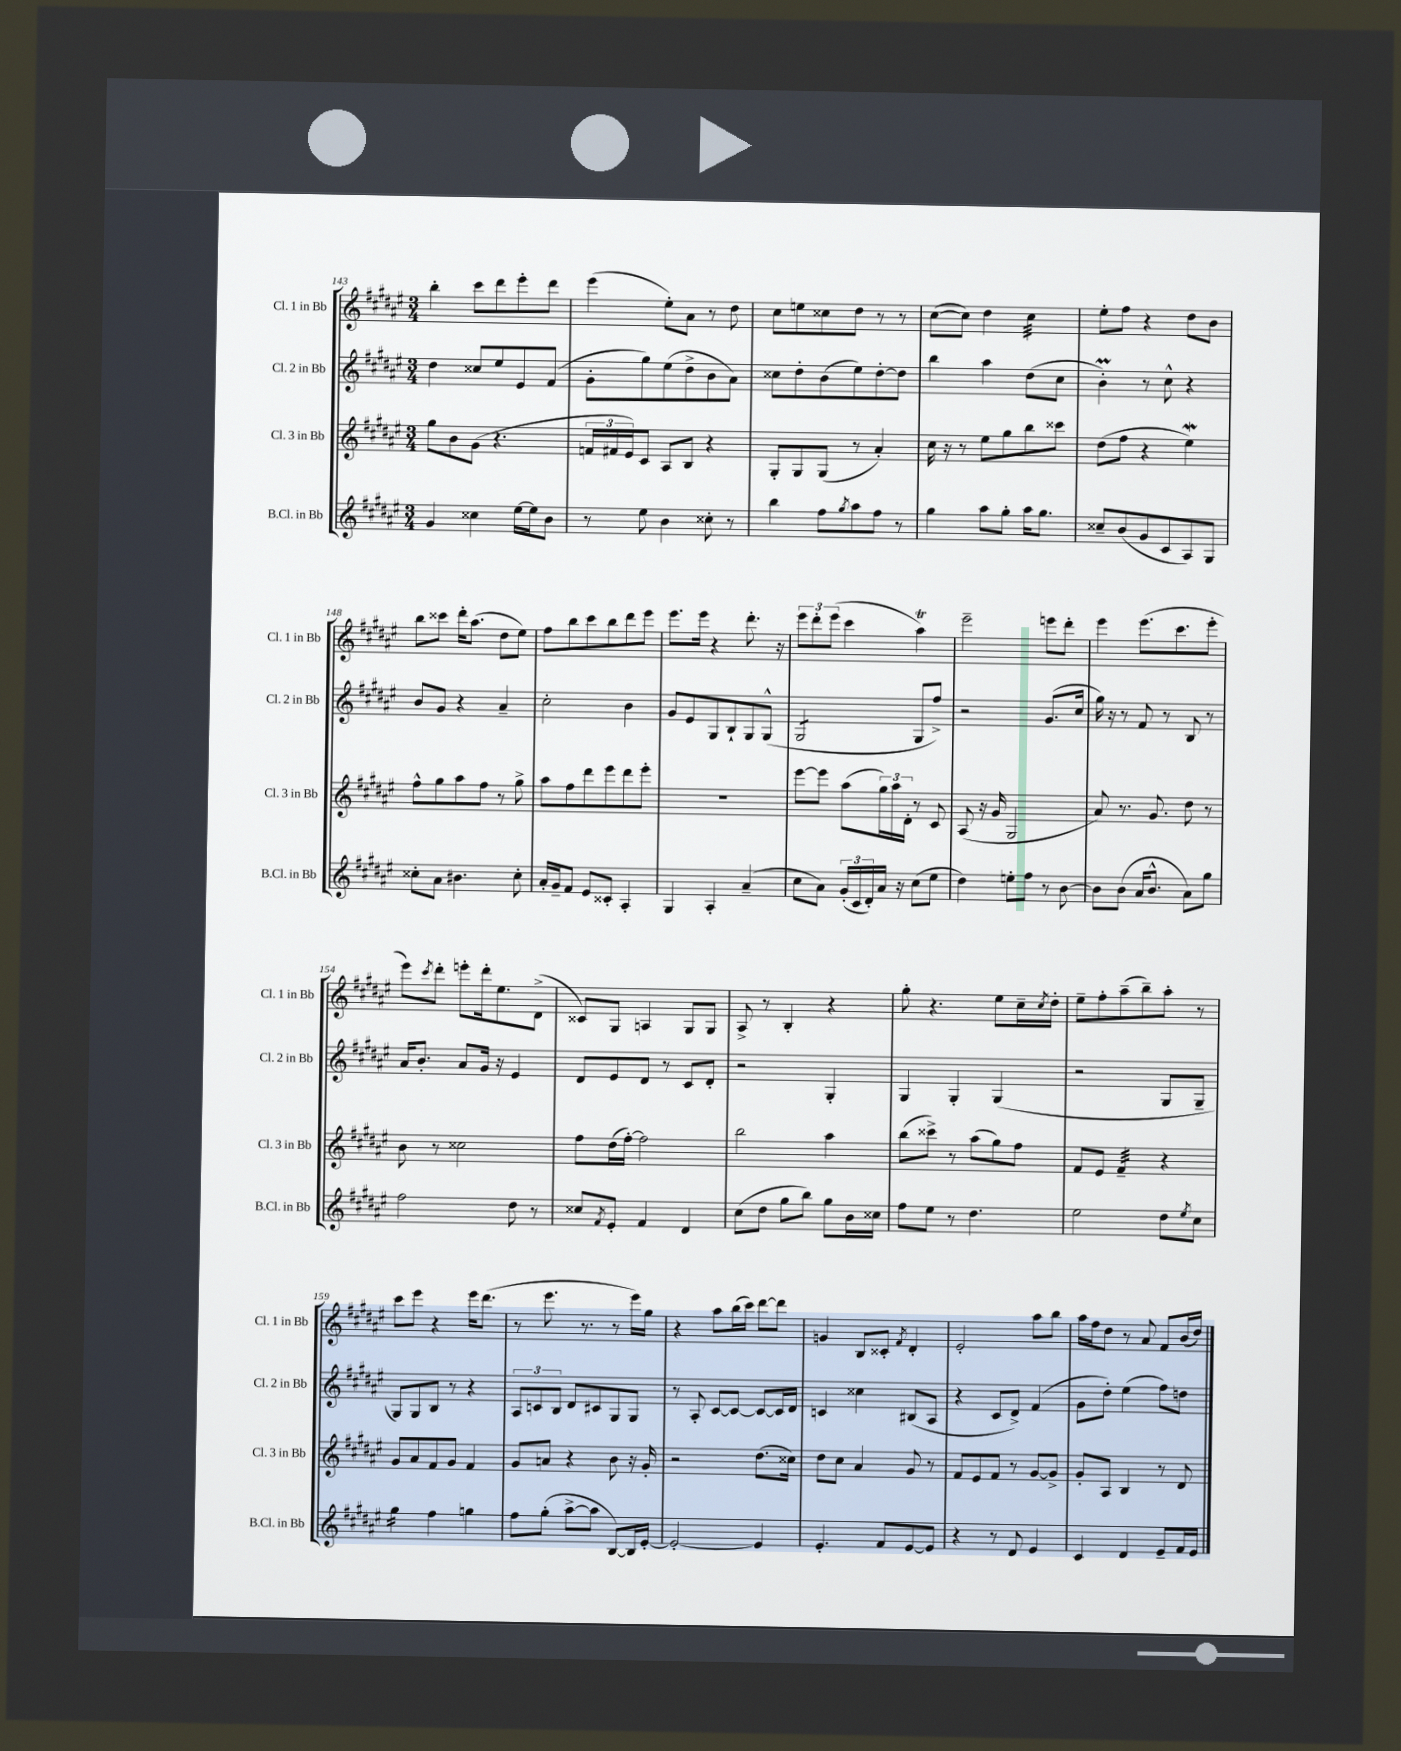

**kern	**kern	**kern	**kern
*staff4	*staff3	*staff2	*staff1
*clefG2	*clefG2	*clefG2	*clefG2
*k[f#c#g#d#a#e#]	*k[f#c#g#d#a#e#]	*k[f#c#g#d#a#e#]	*k[f#c#g#d#a#e#]
*M3/4	*M3/4	*M3/4	*M3/4
4g#/	8gg#\L	4dd#\	4bb'\
.	8b\	.	.
4cc##\	(8g#\J	8cc##/L	8ccc#\L
.	4.r	8ee#/	8ddd#\
[16ee#\LL	.	8e#/	8eee#'\
16ee#\]J	.	.	.
8b\J	.	(8f#/J	8ddd#\J
=	=	=	=
8r	24f/LL	8g#'\L	(4eee#\
.	24f#/	.	.
.	24e#/J)	.	.
8ee#\	8c#/J	8gg#\)	.
4b\	8A#/L	(8ee#\	8ee#'\L)
.	8B/J	8dd#^\	8a#\J
8cc##'\	4r	8b\	8r
8r	.	8a#\J)	8dd#\
=	=	=	=
4bb\	8G#'/L	8cc##\L	8cc#\L
.	8G#/	8dd#'\	8ee\
8ff#\L	(8G#/J	(8b\	8cc##\
8qgg#/	.	.	.
8aa#\	8r	8ee#\)	8dd#\J
8ff#\J	4a#'/)	[8dd#'\	8r
8r	.	8dd#\]J	8r
=	=	=	=
4gg#\	16cc#\	4bb\	([8cc#\L
.	16r	.	.
.	8r	.	8cc#\]J)
8aa#\L	8ee#\L	4aa#\	4dd#\
8gg#'\J	8gg#\	.	.
16aa#\LK	8bb\	(8dd#\L	4cc#\
8.gg#\J	.	.	.
.	8ccc##\J	8cc#\J	.
=	=	=	=
8cc##~/L	(8dd#\L	4b'\)	8ee#'\L
(8b/	8ff#\J	.	8ff#\J
8g#/	4r	8r	4r
8c#/	.	8cc#^^\	.
8A#/)	4ee#\)	4r	8dd#\L
8G#/J	.	.	8b\J
=	=	=	=
8cc##'\L	8ff#^^\L	8b/L	8bb\L
8a#\J	8gg#\	8g#/J	8ccc##\J
4.b#\	8aa#\	4r	16ddd#'\LK
.	.	.	(8.aa#\J
.	8ff#\J	.	.
.	8r	4a#~/	8dd#\L
8cc##'\	8gg#^\	.	8ee#\J)
=	=	=	=
16a#'/LL	8aa#\L	2cc#'\	8ff#\L
16g#~/J	.	.	.
8f#/J	8ff#\	.	8bb\
8e#/L	8ddd#\	.	8ccc#\
8c##'/J	8eee#\	.	8bb\
4A#'/	8ddd#\	4b\	8ddd#\
.	8eee#'\J	.	8eee#\J
=	=	=	=
4G#/	2.r	8g#/L	8.eee#\L
.	.	8e#/	.
.	.	.	16eee#\Jk
4A#'/	.	8G#/	4r
.	.	8B`/	.
(4a#~/	.	8G#/	8.ddd#'\
.	.	(8G#^^/J	.
.	.	.	16r
=	=	=	=
8cc#\L	[8eee#\L	2G#/	12eee#\L
.	.	.	12ddd#'\
8a#\J)	8eee#\]J	.	.
.	.	.	(12eee#\J
(24g#'/LL	(8aa#\L	.	4ccc#\
24c#/	.	.	.
24d#'/)	.	.	.
16a#/JJ	24gg#\L)	.	.
.	24aa#\	.	.
16r	.	.	.
.	24d#'\JJ	.	.
(8cc#\L	8r	8G#/L	4aa#\)
8ee#\J	8c#/	8ff#^/J)	.
=	=	=	=
4dd#\)	(8A#/	2r	2eee#~\
.	16r	.	.
.	16g#/	.	.
8ee'\L	2G#/	.	.
8ff#\J	.	.	.
8r	.	(8.g#/L	8eee\L
[8b\	.	.	8ddd#'\J
.	.	16cc#/Jk	.
=	=	=	=
8b\]L	8a#/)	16gg#\)	4eee#\
.	.	16r	.
(8b\J	8.r	8r	.
16a#/LK	.	8f#/	(8.eee#\L
8.b^^/J	8.g#/	.	.
.	.	8r	.
.	.	.	8.ccc#\
8a#\L)	8dd#\	8B/	.
8gg#\J	8r	8r	8eee#'\J
=	=	=	=
2ff#\	8b\	16a#/LK	8eee#\L)
.	.	8.b'/J	.
.	.	.	8qccc#/
.	8r	.	8ddd#'\J
.	2cc##\	8a#/L	8eee'\L
.	.	16g#/Jk	16ddd#'\k
.	.	16r	8.ee#\
8dd#\	.	4e#/	.
8r	.	.	(8d#^\J
=	=	=	=
8cc##/L	8ff#\L	8d#/L	8c##/L)
8qf#/	.	.	.
8e#'/J	(16dd#\L	8e#/	8G#/J
.	[16ff#'\JJ)	.	.
4f#/	2ff#\]	8d#/J	4A/
.	.	8r	.
4d#/	.	8c#/L	8G#/L
.	.	8d#'/J	8G#/J
=	=	=	=
(8cc#\L	2bb\	2r	8A#^/
8dd#\J	.	.	8r
8gg#\L	.	.	4B'/
8bb\J)	.	.	.
8gg#\L	4aa#\	4G#'/	4r
16b\L	.	.	.
16cc##\JJ	.	.	.
=	=	=	=
8ff#\L	(8bb\L	4G#/	8gg#'\
8ee#\J	8ccc##^\J)	.	4.r
8r	8r	4G#'/	.
4.dd#\	(8aa#\L	.	.
.	8gg#\)	(4G#/	8ee#\L
.	8ff#\J	.	16cc#~\L
.	.	.	8qcc#/
.	.	.	16dd#'\JJ
=	=	=	=
2ee#\	8f#/L	2r	8ee#~\L
.	8e#/J	.	8ff#'\
.	4f#~/	.	(8aa#~\
.	.	.	8bb~\)
8dd#\L	4r	8G#/L	8aa#'\J
8qee#/	.	.	.
8cc#\J	.	8G#~/J	8r
=	=	=	=
4gg#\	8g#/L	8G#/L)	8ccc#\L
.	8a#/	8G#/	8eee#\J
4ff#\	8f#/	8B/J	4r
.	8g#/J	8r	.
4gg\	4f#/	4r	16eee#\LK
.	.	.	(8.ddd#\J
=	=	=	=
8ff#\L	8g#/L	12A#/L	8r
.	.	12c/	.
(8gg#'\J	8a/J	.	8.eee#\
.	.	12B/J	.
[8aa#^\L	4r	8d#/L	.
.	.	.	8.r
8aa#\]J	.	8c#/	.
[8B/L)	8b\	8G#/	8r
16B/]L	16r	8G#/J	16eee#\LL)
[16e#'/JJ	16g#'/	.	16gg#\JJ
=	=	=	=
2e#'/_	2r	8r	4r
.	.	8A#'/	.
.	.	[8c#/L	8aa#\L
.	.	8c#/_J	(16bb\L
.	.	.	16ccc#\JJ)
4e#/]	(8.dd#\L	8c#/_L	[8ddd#\L
.	.	16c#/]L	8ddd#\]J
.	16cc##\Jk)	16d#/JJ	.
=	=	=	=
4.e#'/	8dd#\L	4c/	4g/
.	8cc#\J	.	.
.	4a#/	4cc##\	8B/L
8f#/L	.	.	8c##'/J
.	.	.	8qf#/
[8e#/	8g#/	(8B#/L	4d#'/
8e#/]J	8r	8A#/J	.
=	=	=	=
4r	8f#/L	4r	2e#'/
.	8e#/	.	.
8r	8f#/J	8c#/L	.
8d#/	8r	8d#^/J)	.
4e#/	[8g#/L	(4f#/	8aa#\L
.	8g#^/]J	.	8bb\J
=	=	=	=
4c#/	8g#'/L	8g#\L	16aa#\LL
.	.	.	16ff#\J
.	8A#/J	8dd#'\J)	8dd#\J
4d#/	4B/	(4ee#\	8r
.	.	.	8a#/
8e#~/L	8r	8ff#\L)	8f#/L
16f#/L	8d#/	8dd\J	(16b/L
16e#/JJ	.	.	16dd#/JJ)
==	==	==	==
*-	*-	*-	*-
